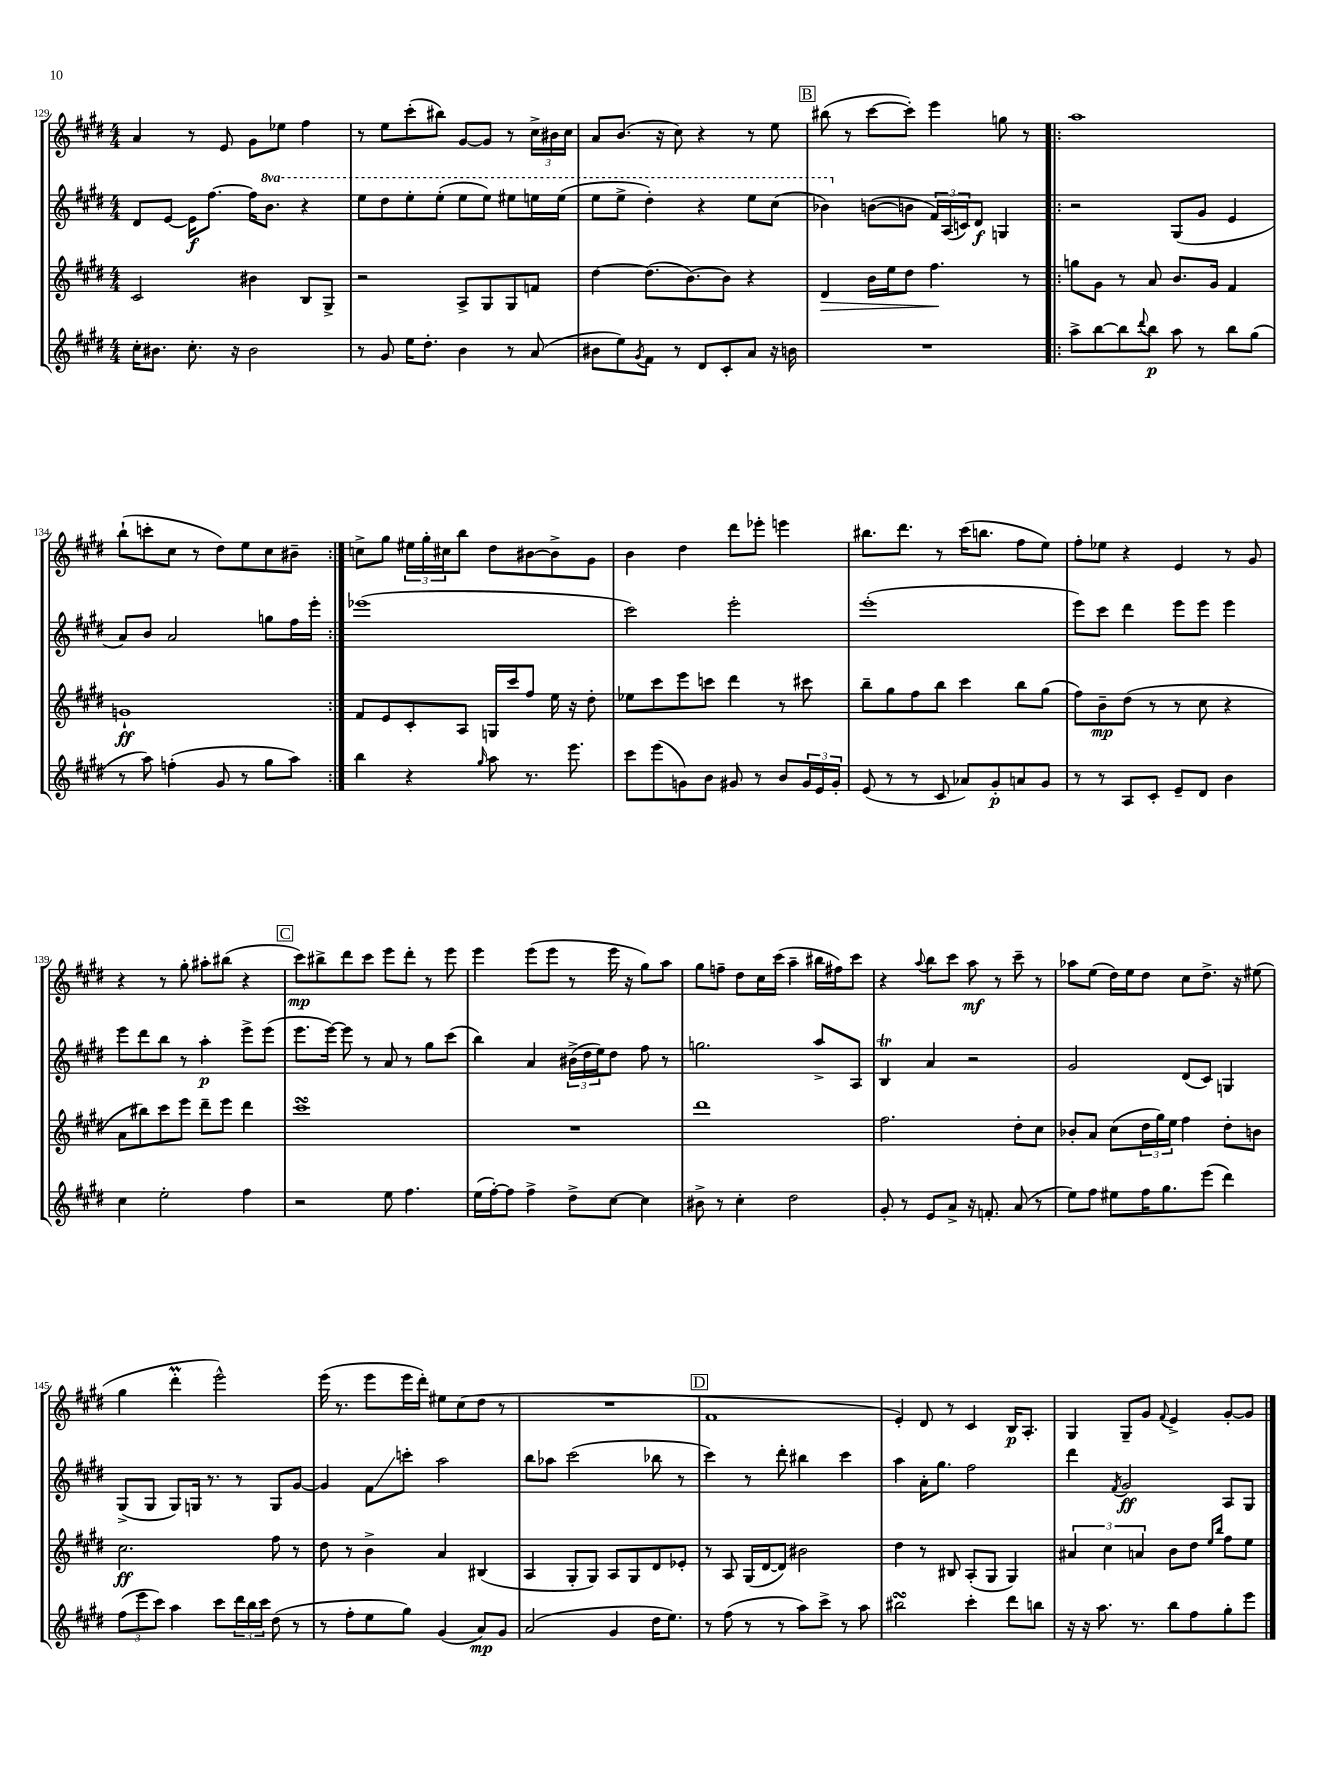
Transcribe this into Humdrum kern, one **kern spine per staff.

**kern	**kern	**kern	**kern
*staff4	*staff3	*staff2	*staff1
*clefG2	*clefG2	*clefG2	*clefG2
*k[f#c#g#d#]	*k[f#c#g#d#]	*k[f#c#g#d#]	*k[f#c#g#d#]
*M4/4	*M4/4	*M4/4	*M4/4
16cc#'\LK	2c#/	8d#/L	4a/
8.b#\J	.	.	.
.	.	[8e/J	.
8.cc#'\	.	16e\]LK	8r
.	.	[8.ff#\J	.
.	.	.	8e/
16r	.	.	.
2b#\	4b#\	16ff#\]LK	8g#\L
.	.	8.bb\J	.
.	.	.	8ee-\J
.	8B/L	4r	4ff#\
.	8G#^/J	.	.
=	=	=	=
8r	2r	8eee\L	8r
8g#/	.	8ddd#\	8ee\L
16ee\LK	.	8eee'\	(8ccc#'\
8.dd#'\J	.	.	.
.	.	(8eee'\J	8bb#\J)
4b\	8A^/L	8eee\L	[8g#/L
.	8G#/	8eee\J)	8g#/]J
8r	8G#/	8eee#\L	8r
(8a/	8f/J	16eee\L	24cc#^\LL
.	.	.	24b#\
.	.	(16eee\JJ	.
.	.	.	24cc#\JJ
=	=	=	=
8b#\L	[4dd#\	8eee\L	8a/L
8ee\)	.	8eee^\J	(8.b/J
8qg#/	.	.	.
8f#\J	(8.dd#\]L	4ddd#'\)	.
.	.	.	16r
8r	.	.	8cc#\)
.	[8.b\)	.	.
8d#/L	.	4r	4r
8c#'/	8b\]J	.	.
8a/J	4r	8eee\L	8r
16r	.	(8ccc#\J	8ee\
16b\	.	.	.
=	=	=	=
1r	4d#/	4bb-\)	(8bb#\
.	.	.	8r
.	16b\LL	([8b\L	[8ccc#\L
.	16ee\J	.	.
.	8dd#\J	8b\]J	8ccc#'\]J)
.	4.ff#\	24f#/LL)	4eee\
.	.	(24A/	.
.	.	24c/J)	.
.	.	8d#/J	.
.	.	4G/	8gg\
.	8r	.	8r
=!|:	=!|:	=!|:	=!|:
8aa^\L	8gg\L	2r	1aa
[8bb\	8g#\J	.	.
8bb\]	8r	.	.
8qqddd#/	.	.	.
8bb\J	8a/	.	.
8aa\	8.b/L	(8G#/L	.
8r	.	8g#/J	.
.	16g#/Jk	.	.
8bb\L	4f#/	4e/	.
(8gg#\J	.	.	.
=	=	=	=
8r	1g`	8a/L)	(8bb`\L
8aa\)	.	8b/J	8ccc'\
(4ff'\	.	2a/	8cc#\J
.	.	.	8r
8g#/	.	.	8dd#\L)
8r	.	.	8ee\
8gg#\L	.	8gg\L	8cc#\
8aa\J)	.	16ff#\L	8b#~\J
.	.	16eee'\JJ	.
=:|!	=:|!	=:|!	=:|!
4bb\	8f#/L	(1eee-	8cc^\L
.	8e/	.	8gg#\J
4r	8c#'/	.	24ee#\LL
.	.	.	24gg#'\
.	.	.	24cc#\J
.	8A/J	.	8bb\J
16qqgg#/	.	.	.
8aa\	16G/LL	.	8dd#\L
.	16ccc#/J	.	.
8.r	8ff#/J	.	[8b#\
.	16ee\	.	8b#^\]
8.eee\	16r	.	.
.	8dd#'\	.	8g#\J
=	=	=	=
8ccc#\L	8ee-\L	2ccc#\)	4b\
(8eee\	8ccc#\	.	.
8g\)	8eee\	.	4dd#\
8b\J	8ccc\J	.	.
8g#/	4ddd#\	2eee'\	8ddd#\L
8r	.	.	8eee-'\J
8b/L	8r	.	4eee\
24g#/L	8ccc#\	.	.
24e/	.	.	.
24g#'/JJ	.	.	.
=	=	=	=
(8e/	8bb~\L	(1eee'	8.bb#\L
8r	8gg#\	.	.
.	.	.	8.ddd#\J
8r	8ff#\	.	.
8c#/	8bb\J	.	8r
8a-/L)	4ccc#\	.	(16ccc#\LK
.	.	.	8.bb\J
8g#'/	.	.	.
8a/	8bb\L	.	8ff#\L
8g#/J	(8gg#\J	.	8ee\J)
=	=	=	=
8r	8ff#\L)	8eee\L)	8ff#'\L
8r	8b~\	8ccc#\J	8ee-\J
8A/L	(8dd#\J	4ddd#\	4r
8c#'/J	8r	.	.
8e~/L	8r	8eee\L	4e/
8d#/J	8cc#\	8eee\J	.
4b\	4r	4eee\	8r
.	.	.	8g#/
=	=	=	=
4cc#\	8a\L	8eee\L	4r
.	8bb#\)	8ddd#\	.
2ee'\	8ccc#\	8bb\J	8r
.	8eee\J	8r	8gg#'\
.	8ddd#~\L	4aa'\	8aa#'\L
.	8eee\J	.	(8bb#\J
4ff#\	4ddd#\	8eee^\L	4r
.	.	(8eee\J	.
=	=	=	=
2r	1ccc#	8.eee\L	8ccc#\L)
.	.	.	8bb#^\
.	.	[16eee\Jk)	.
.	.	8eee\]	8ddd#\
.	.	8r	8ccc#\J
8ee\	.	8a/	8eee\L
4.ff#\	.	8r	8ddd#'\J
.	.	8gg#\L	8r
.	.	(8ccc#\J	8eee\
=	=	=	=
(16ee\LL	1r	4bb\)	4eee\
[16ff#'\J)	.	.	.
8ff#\]J	.	.	.
4ff#^\	.	4a/	(8eee\L
.	.	.	8eee\J
8dd#^\L	.	(24b#^\LL	8r
.	.	24dd#\	.
.	.	24ee\J)	.
[8cc#\J	.	8dd#\J	16eee\
.	.	.	16r
4cc#\]	.	8ff#\	8gg#\L)
.	.	8r	8aa\J
=	=	=	=
8b#^\	1ddd#	2.gg\	8gg#\L
8r	.	.	8ff~\J
4cc#'\	.	.	8dd#\L
.	.	.	16cc#\L
.	.	.	(16ccc#\JJ
2dd#\	.	.	4aa~\
.	.	8aa^/L	16bb#\LL
.	.	.	16ff#\J)
.	.	8A/J	8ccc#\J
=	=	=	=
8g#'/	2.ff#\	4B/	4r
8r	.	.	.
.	.	.	8qqaa/
8e/L	.	4a/	8bb\L
8a^/J	.	.	8ccc#\J
16r	.	2r	8aa\
8.f'/	.	.	.
.	.	.	8r
(8a/	8dd#'\L	.	8ccc#~\
8r	8cc#\J	.	8r
=	=	=	=
8ee\L)	8b-'/L	2g#/	8aa-\L
8ff#\J	8a/J	.	(8ee\J
8ee#\L	(8cc#\L	.	16dd#\LL)
.	.	.	16ee\J
16ff#\K	24dd#\L	.	8dd#\J
.	24gg#\)	.	.
8.gg#\	.	.	.
.	24ee\JJ	.	.
.	4ff#\	(8d#/L	8cc#\L
(8eee\J	.	8c#/J)	8.dd#^\J
4ddd#\)	8dd#'\L	4G/	.
.	.	.	16r
.	8b\J	.	(8ee#\
=	=	=	=
(12ff#\L	2.cc#\	(8G#^/L	4gg#\
12eee\	.	.	.
.	.	8G#/J	.
12ccc#\J)	.	.	.
4aa\	.	8G#/L)	4ddd#'\
.	.	16G/Jk	.
.	.	8.r	.
8ccc#\L	.	.	2eee^^\)
24ddd#\L	.	8r	.
24bb\	.	.	.
24ccc#\JJ	.	.	.
(8dd#\	8ff#\	8G/L	.
8r	8r	[8g#/J	.
=	=	=	=
8r	8dd#\	4g#/]	(16eee\
.	.	.	8.r
8ff#'\L	8r	.	.
8ee\	4b^\	8f#\L	8eee\L
8gg#\J)	.	8ccc'\J	16eee\L
.	.	.	16ddd#'\JJ)
(4g#/	4a/	2aa\	8ee#\L
.	.	.	(8cc#\
8a/L)	(4B#/	.	8dd#\J
8g#/J	.	.	8r
=	=	=	=
(2a/	4A/	8bb\L	1r
.	.	8aa-\J	.
.	8G#'/L	(2ccc#\	.
.	8G#/J)	.	.
4g#/	8A/L	.	.
.	8G#/	.	.
16dd#\LK	8d#/	8bb-\	.
8.ee\J)	.	.	.
.	8e-'/J	8r	.
=	=	=	=
8r	8r	4ccc#\)	1f#
(8ff#\	8A/	.	.
8r	(16G#/LL	8r	.
.	[16d#/J	.	.
8r	8d#/]J)	8ddd#'\	.
8aa\L)	2b#\	4bb#\	.
8ccc#^\J	.	.	.
8r	.	4ccc#\	.
8aa\	.	.	.
=	=	=	=
2bb#\	4dd#\	4aa\	4e'/)
.	8r	16a'\LK	8d#/
.	.	8.gg#\J	.
.	8B#/	.	8r
4ccc#'\	(8A'/L	2ff#\	4c#/
.	8G#/J	.	.
8ddd#\L	4G#/)	.	16B/LK
.	.	.	8.A'/J
8bb\J	.	.	.
=	=	=	=
16r	6a#/	4ddd#\	4G#/
16r	.	.	.
8.aa\	.	.	.
.	6cc#\	.	.
.	.	8qf#/	.
.	.	2g#/	8G#~/L
8.r	.	.	.
.	6a/	.	.
.	.	.	8g#/J
.	.	.	8qqf#/
8bb\L	8b\L	.	4e^/
8ff#\	8dd#\J	.	.
.	16qqee/LL	.	.
.	16qqbb/JJ	.	.
8gg#'\	8ff#\L	8A/L	[8g#'/L
8eee\J	8ee\J	8G#/J	8g#/]J
==	==	==	==
*-	*-	*-	*-
